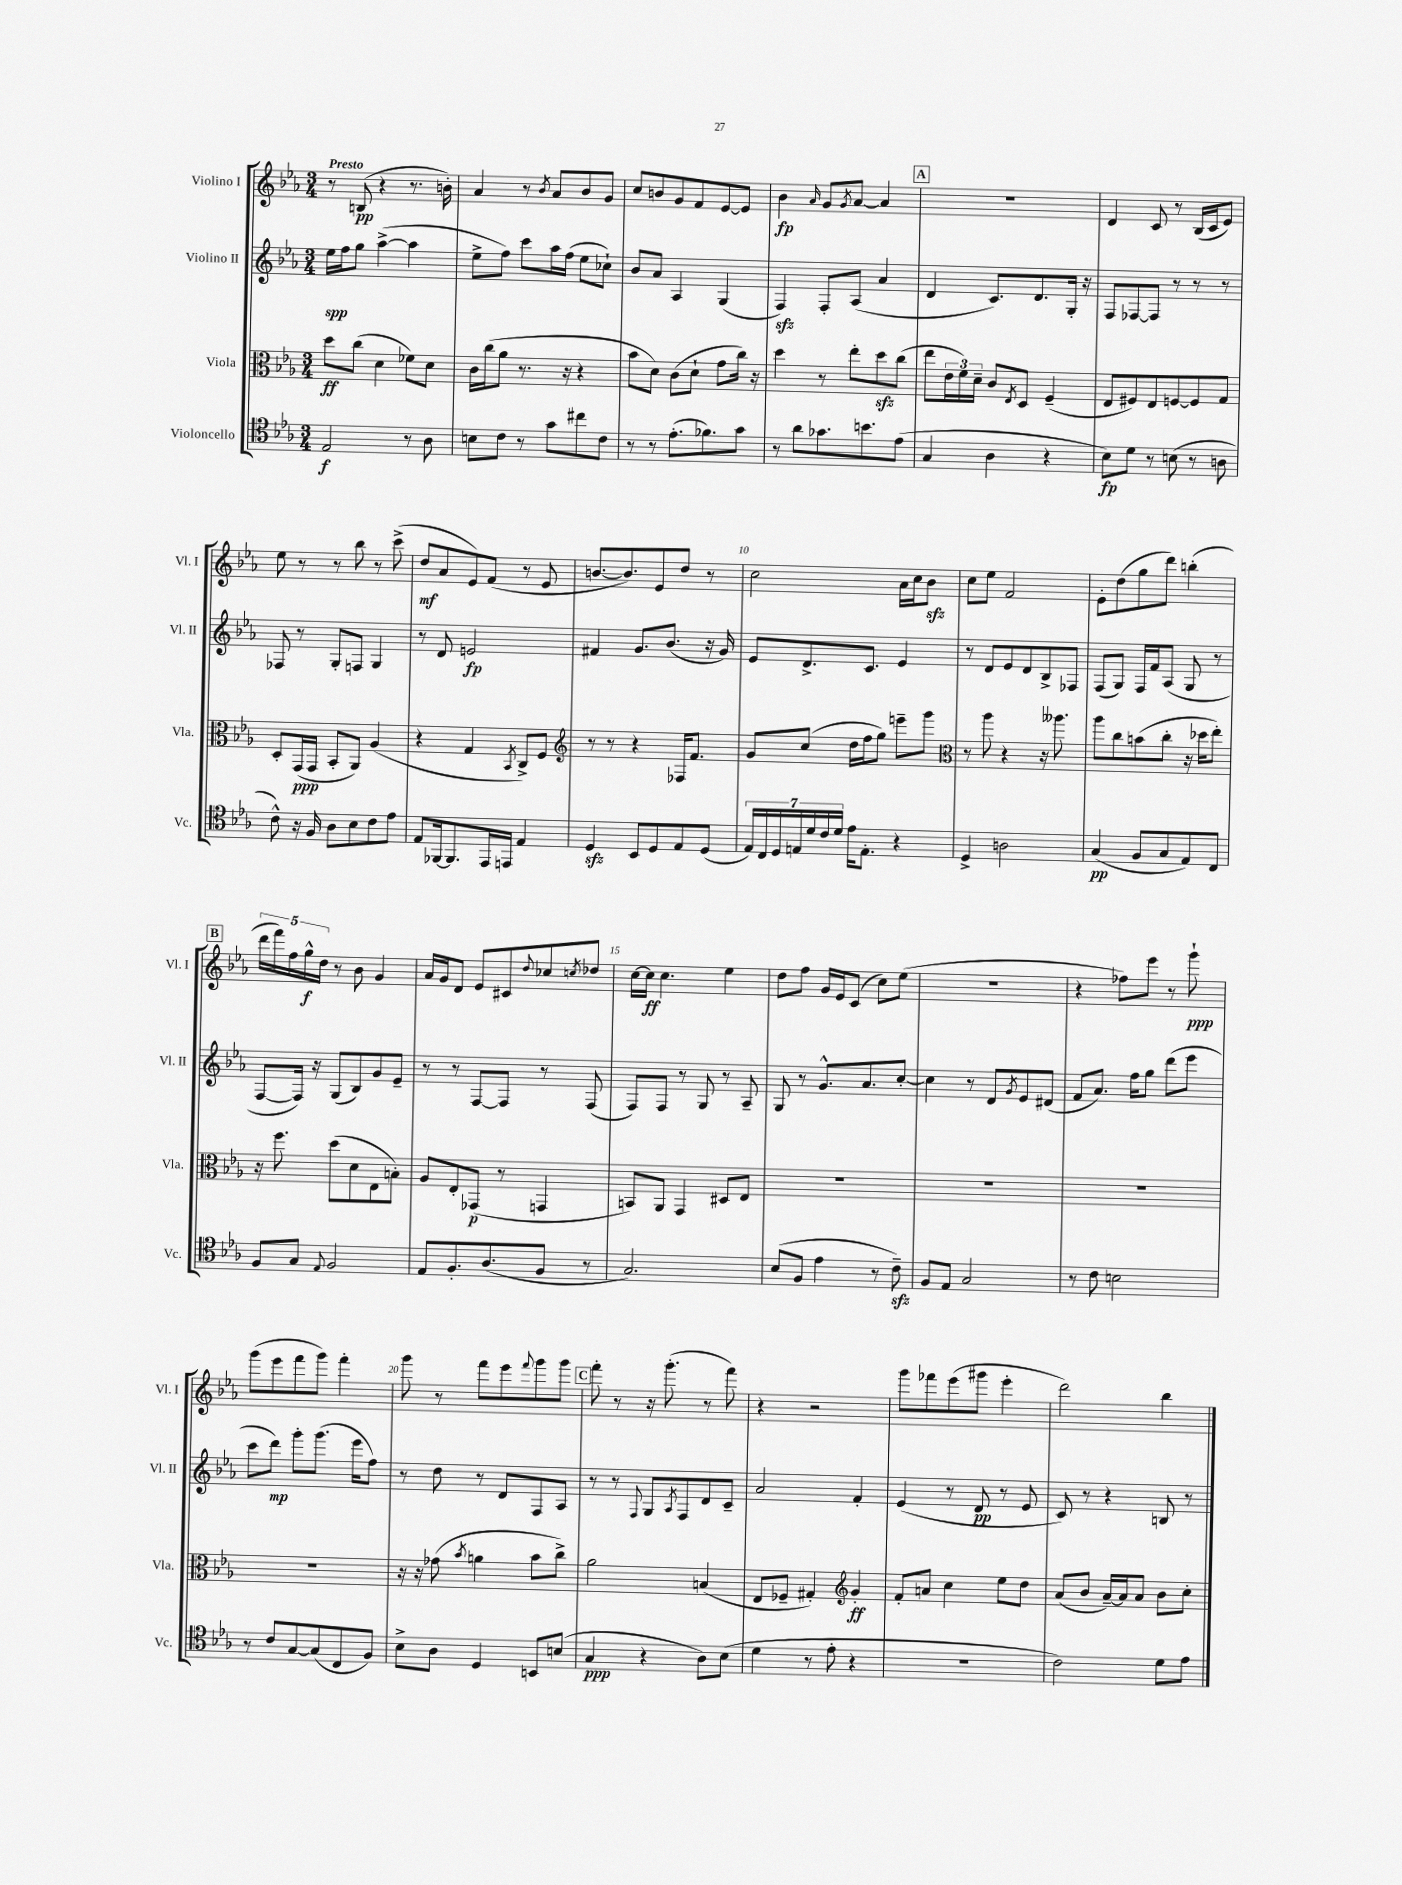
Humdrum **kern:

**kern	**dynam	**kern	**dynam	**kern	**dynam	**kern	**dynam
*part4	*part4	*part3	*part3	*part2	*part2	*part1	*part1
*staff4	*staff4	*staff3	*staff3	*staff2	*staff2	*staff1	*staff1
*I"Violoncello	*	*I"Viola	*	*I"Violino II	*	*I"Violino I	*
*I'Vc.	*	*I'Vla.	*	*I'Vl. II	*	*I'Vl. I	*
*clefC4	*	*clefC3	*	*clefG2	*	*clefG2	*
*k[b-e-a-]	*	*k[b-e-a-]	*	*k[b-e-a-]	*	*k[b-e-a-]	*
*M3/4	*	*M3/4	*	*M3/4	*	*M3/4	*
=1	=1	=1	=1	=1	=1	=1	=1
!	!	!	!	!	!	!LO:TX:a:B:t=Presto	!
2E-/	f	8dd\L	ff	16ee-\LL	spp	8r	.
.	.	.	.	16ff\J	.	.	.
.	.	(8cc\J	.	8gg\J	.	(8Bn/	pp
.	.	4d\	.	([4aa-^\	.	4r	.
8r	.	8f-X\L)	.	4aa-\]	.	8.r	.
8A-\	.	8d\J	.	.	.	.	.
.	.	.	.	.	.	16bn'\)	.
=2	=2	=2	=2	=2	=2	=2	=2
8Bn\L	.	16c\LL	.	8ee-^\L	.	4a-/	.
.	.	(16cc\J	.	.	.	.	.
8c\J	.	8a-\J	.	8ff\J)	.	.	.
8r	.	8.r	.	8ccc\L	.	8r	.
.	.	.	.	.	.	8qb-/	.
8g\L	.	.	.	16aa-\L	.	8a-/L	.
.	.	16r	.	(16ff\JJ	.	.	.
8cc#X\	.	4r	.	8ee-\L	.	8b-/	.
8c\J	.	.	.	8cc-X`\J)	.	8g/J	.
=3	=3	=3	=3	=3	=3	=3	=3
8r	.	8b-\L	.	8b-/L	.	8cc/L	.
8r	.	8d\J)	.	8a-/J	.	8bn/	.
(8.e-'\L	.	(8c\L	.	4A-/	.	8g/	.
.	.	8d`\J	.	.	.	8f/	.
8.f-X\)	.	.	.	.	.	.	.
.	.	8g\L	.	(4G/	.	[8e-/	.
8g\J	.	16cc\Jk)	.	.	.	8e-/J]	.
.	.	16r	.	.	.	.	.
=4	=4	=4	=4	=4	=4	=4	=4
8r	.	4dd\	.	4Fzz/)	.	4b-\	fp
8a-\L	.	.	.	.	.	.	.
.	.	.	.	.	.	16qqa-/	.
8.g-X\	.	8r	.	8F'/L	.	8g/L	.
.	.	.	.	.	.	8qg/	.
.	.	8ee-'\L	.	(8A-/J	.	[8a-/J	.
8.bn\	.	.	.	.	.	.	.
.	.	8ddzz\	.	4a-/	.	4a-/]	.
(8e-\J	.	(8cc\J	.	.	.	.	.
!!LO:REH:place=s1:t=A
=5	=5	=5	=5	=5	=5	=5	=5
4G/	.	8ee-\L	.	4d/	.	2.r	.
.	.	24e-\L	.	.	.	.	.
.	.	24f\)	.	.	.	.	.
.	.	24d~\JJ	.	.	.	.	.
4A-\	.	8c/L	.	8.c/L)	.	.	.
.	.	8qE-/	.	.	.	.	.
.	.	8D/J	.	.	.	.	.
.	.	.	.	8.d/	.	.	.
4r	.	(4F~/	.	.	.	.	.
.	.	.	.	16G'/Jk	.	.	.
.	.	.	.	16r	.	.	.
=6	=6	=6	=6	=6	=6	=6	=6
8B-\L)	fp	8E-/L	.	8F/L	.	4d/	.
8d\J	.	8F#X/)	.	[8F-X/	.	.	.
8r	.	8E-/	.	8F-/J]	.	8c/	.
(8Bn\	.	[8Fn/	.	8r	.	8r	.
8r	.	8F/]	.	8r	.	(16B-/LL	.
.	.	.	.	.	.	16c/J	.
8An\	.	8G/J	.	8r	.	8e-/J)	.
!!LO:LB:g=z
=7	=7	=7	=7	=7	=7	=7	=7
8c^^\)	.	8D'/L	.	8F-X/	.	8ee-\	.
16r	.	(16GG/L	ppp	8r	.	8r	.
16F/	.	16GG/JJ	.	.	.	.	.
8A-\L	.	8BB-'/L	.	8G'/L	.	8r	.
8B-\	.	8AA-/J)	.	8Fn/J	.	8bb-\	.
8c\	.	(4A-/	.	4G/	.	8r	.
8e-\J	.	.	.	.	.	(8ccc^\	.
=8	=8	=8	=8	=8	=8	=8	=8
8E-/L	.	4r	.	8r	.	8dd/L	mf
[16FF-X/k	.	.	.	8d/	.	8a-/	.
8.FF-/]	.	.	.	.	.	.	.
.	.	4G/	.	2en/	fp	8e-/)	.
16EE-/L	.	.	.	.	.	(8f/J	.
16EEn/JJ	.	.	.	.	.	.	.
.	.	8qBB-/	.	.	.	.	.
4E-/	.	8C^/L)	.	.	.	8r	.
.	.	8F/J	.	.	.	8e-/	.
=9	=9	=9	=9	=9	=9	=9	=9
*	*	*clefG2	*	*	*	*	*
4Dzz/	.	8r	.	4f#X/	.	[8.bn/L	.
.	.	8r	.	.	.	.	.
.	.	.	.	.	.	8.b/])	.
8BB-/L	.	4r	.	8.g/L	.	.	.
8D/	.	.	.	.	.	8e-/	.
.	.	.	.	(8.b-/J	.	.	.
8E-/	.	16F-X/KL	.	.	.	8dd/J	.
.	.	8.f/J	.	.	.	.	.
(8D/J	.	.	.	16r	.	8r	.
.	.	.	.	16g/)	.	.	.
=10	=10	=10	=10	=10	=10	=10	=10
28E-/LL)	.	8g/L	.	8e-/L	.	2cc\	.
28C/	.	.	.	.	.	.	.
28D/	.	.	.	.	.	.	.
28En/	.	.	.	.	.	.	.
.	.	(8cc/J	.	8.d^/	.	.	.
28d/	.	.	.	.	.	.	.
28c/	.	.	.	.	.	.	.
28d/JJ	.	.	.	.	.	.	.
16e-\KL	.	16dd\LL	.	.	.	.	.
8.E'\J	.	16ff\J	.	8.c/J	.	.	.
.	.	8gg\J)	.	.	.	.	.
4r	.	8eeen~\L	.	4e-/	.	16a-\LL	.
.	.	.	.	.	.	16cc\J	.
.	.	8ggg\J	.	.	.	8b-zz\J	.
=11	=11	=11	=11	=11	=11	=11	=11
*	*	*clefC3	*	*	*	*	*
4D^/	.	8r	.	8r	.	8cc\L	.
.	.	8aa-\	.	8d/L	.	8ee-\J	.
2An\	.	4r	.	8e-/	.	2f/	.
.	.	.	.	8d/	.	.	.
.	.	16r	.	8B-^/	.	.	.
.	.	8.aa--X\	.	.	.	.	.
.	.	.	.	8F-X/J	.	.	.
=12	=12	=12	=12	=12	=12	=12	=12
(4G/	pp	8aa-\L	.	(8F/L	.	8e-'\L	.
.	.	8cc\	.	8G/J)	.	(8dd\	.
8F/L	.	(8bn\	.	16F/LL	.	8gg\	.
.	.	.	.	16f/J	.	.	.
8G/	.	8cc'\J	.	(8A-/J	.	8ddd\J)	.
8E-/)	.	16r	.	8G/	.	(4bbn'\	.
.	.	16dd-X\KL	.	.	.	.	.
8C/J	.	8ee-'\J)	.	8r	.	.	.
!!LO:LB:g=z
!!LO:REH:place=s1:t=B
=13	=13	=13	=13	=13	=13	=13	=13
8F/L	.	16r	.	[8F/L	.	20ddd\LL	.
.	.	.	.	.	.	20fff\)	.
.	.	8.ff\	.	.	.	.	.
.	.	.	.	.	.	20ff\	.
8G/J	.	.	.	16F/Jk])	.	.	.
.	.	.	.	.	.	20gg^^\	f
.	.	.	.	16r	.	.	.
.	.	.	.	.	.	20dd\JJ	.
8qqE-/	.	.	.	.	.	.	.
2F/	.	(8dd\L	.	(8G/L	.	8r	.
.	.	8d\	.	8B-/)	.	8b-\	.
.	.	8E-\	.	8g/	.	4g/	.
.	.	8Bn'\J)	.	8e-~/J	.	.	.
=14	=14	=14	=14	=14	=14	=14	=14
8E-/L	.	8A-/L	.	8r	.	16a-/LL	.
.	.	.	.	.	.	16g/J	.
8.F'/	.	8E-'/	.	8r	.	8d/J	.
.	.	(8GG-X/J	p	[8F/L	.	8e-/L	.
(8.A-/	.	.	.	.	.	.	.
.	.	8r	.	8F/J]	.	8c#X/	.
.	.	.	.	.	.	8qqdd/	.
8F/J	.	4GGn/	.	8r	.	8cc-X/	.
.	.	.	.	.	.	8qccn/	.
8r	.	.	.	(8F/	.	8dd-X/J	.
=15	=15	=15	=15	=15	=15	=15	=15
2.G/)	.	8BBn/L)	.	8F/L)	.	[16cc\LL	.
.	.	.	.	.	.	16cc\JJ]	ff
.	.	8AA-/J	.	8F/J	.	4.cc\	.
.	.	4GG/	.	8r	.	.	.
.	.	.	.	8G/	.	.	.
.	.	8D#X/L	.	8r	.	4ee-\	.
.	.	8E-/J	.	8A-~/	.	.	.
=16	=16	=16	=16	=16	=16	=16	=16
(8B-/L	.	2.r	.	8G/	.	8dd\L	.
8F/J	.	.	.	8r	.	8ff\J	.
4e-\	.	.	.	8.g^^/L	.	16g/LL	.
.	.	.	.	.	.	16e-/J	.
.	.	.	.	.	.	(8c/J	.
.	.	.	.	8.a-/	.	.	.
8r	.	.	.	.	.	8cc\L)	.
8czz~\)	.	.	.	[8cc'/J	.	(8ee-\J	.
=17	=17	=17	=17	=17	=17	=17	=17
8F/L	.	2.r	.	4cc\]	.	2.r	.
8E-/J	.	.	.	.	.	.	.
2G/	.	.	.	8r	.	.	.
.	.	.	.	8d/L	.	.	.
.	.	.	.	8qg/	.	.	.
.	.	.	.	8e-/	.	.	.
.	.	.	.	(8d#X/J	.	.	.
=18	=18	=18	=18	=18	=18	=18	=18
8r	.	2.r	.	8f/L	.	4r	.
8c\	.	.	.	8.a-/J)	.	.	.
2Bn\	.	.	.	.	.	8ff-X\L)	.
.	.	.	.	16ff\KL	.	.	.
.	.	.	.	8gg\J	.	8eee-\J	.
.	.	.	.	(8ddd\L	.	8r	.
.	.	.	.	8eee-\J	.	8ggg`\	ppp
!!LO:LB:g=z
=19	=19	=19	=19	=19	=19	=19	=19
8r	.	2.r	.	8ccc\L	.	(8ggg\L	.
8c/L	.	.	.	8ddd\J)	mp	8eee-\	.
[8G/	.	.	.	8ggg'\L	.	8fff\	.
(8G/]	.	.	.	(8.ggg\J	.	8ggg\J)	.
8C/	.	.	.	.	.	4fff'\	.
.	.	.	.	16eee-\KL	.	.	.
8F/J)	.	.	.	8ff\J)	.	.	.
=20	=20	=20	=20	=20	=20	=20	=20
8B-^\L	.	16r	.	8r	.	8ggg\	.
.	.	16r	.	.	.	.	.
8A-\J	.	(8g-X\	.	8dd\	.	8r	.
.	.	8qb-/	.	.	.	.	.
4D/	.	4an\	.	8r	.	8fff\L	.
.	.	.	.	8d/L	.	8eee-\	.
.	.	.	.	.	.	8qqfff/	.
8BBn/L	.	8b-\L	.	8F/	.	8ggg\	.
(8Bn/J	.	8cc^\J)	.	8A-/J	.	8ggg\J	.
!!LO:REH:place=s1:t=C
=21	=21	=21	=21	=21	=21	=21	=21
4G/	ppp	2a-\	.	8r	.	8fff'\	.
.	.	.	.	8r	.	8r	.
.	.	.	.	8qqF/	.	.	.
4r	.	.	.	8G/L	.	16r	.
.	.	.	.	.	.	(8.ggg'\	.
.	.	.	.	8qA-/	.	.	.
.	.	.	.	8F/	.	.	.
8A-\L)	.	(4Bn/	.	8d/	.	8r	.
(8B-\J	.	.	.	8c~/J	.	8fff\)	.
=22	=22	=22	=22	=22	=22	=22	=22
4d\	.	8E-/L	.	2a-/	.	4r	.
.	.	8F-X~/J	.	.	.	.	.
8r	.	4G#X'/)	.	.	.	2r	.
8e-'\	.	.	.	.	.	.	.
*	*	*clefG2	*	*	*	*	*
4r	.	4g'/	ff	4f'/	.	.	.
=23	=23	=23	=23	=23	=23	=23	=23
2.r	.	8f'/L	.	(4e-/	.	8ggg\L	.
.	.	8an/J	.	.	.	8fff-X\	.
.	.	4cc\	.	8r	.	(8eee-\	.
.	.	.	.	8d/	pp	8ggg#X\J	.
.	.	8ee-\L	.	8r	.	4eee-'\	.
.	.	8dd\J	.	8e-/	.	.	.
=24	=24	=24	=24	=24	=24	=24	=24
2c\)	.	(8a-/L	.	8c/)	.	2ddd\)	.
.	.	8b-/J	.	8r	.	.	.
.	.	[16a-~/LL)	.	4r	.	.	.
.	.	16a-/J]	.	.	.	.	.
.	.	8a-/J	.	.	.	.	.
8d\L	.	8b-\L	.	8Bn/	.	4bb-\	.
8e-\J	.	8cc'\J	.	8r	.	.	.
==	==	==	==	==	==	==	==
*-	*-	*-	*-	*-	*-	*-	*-
